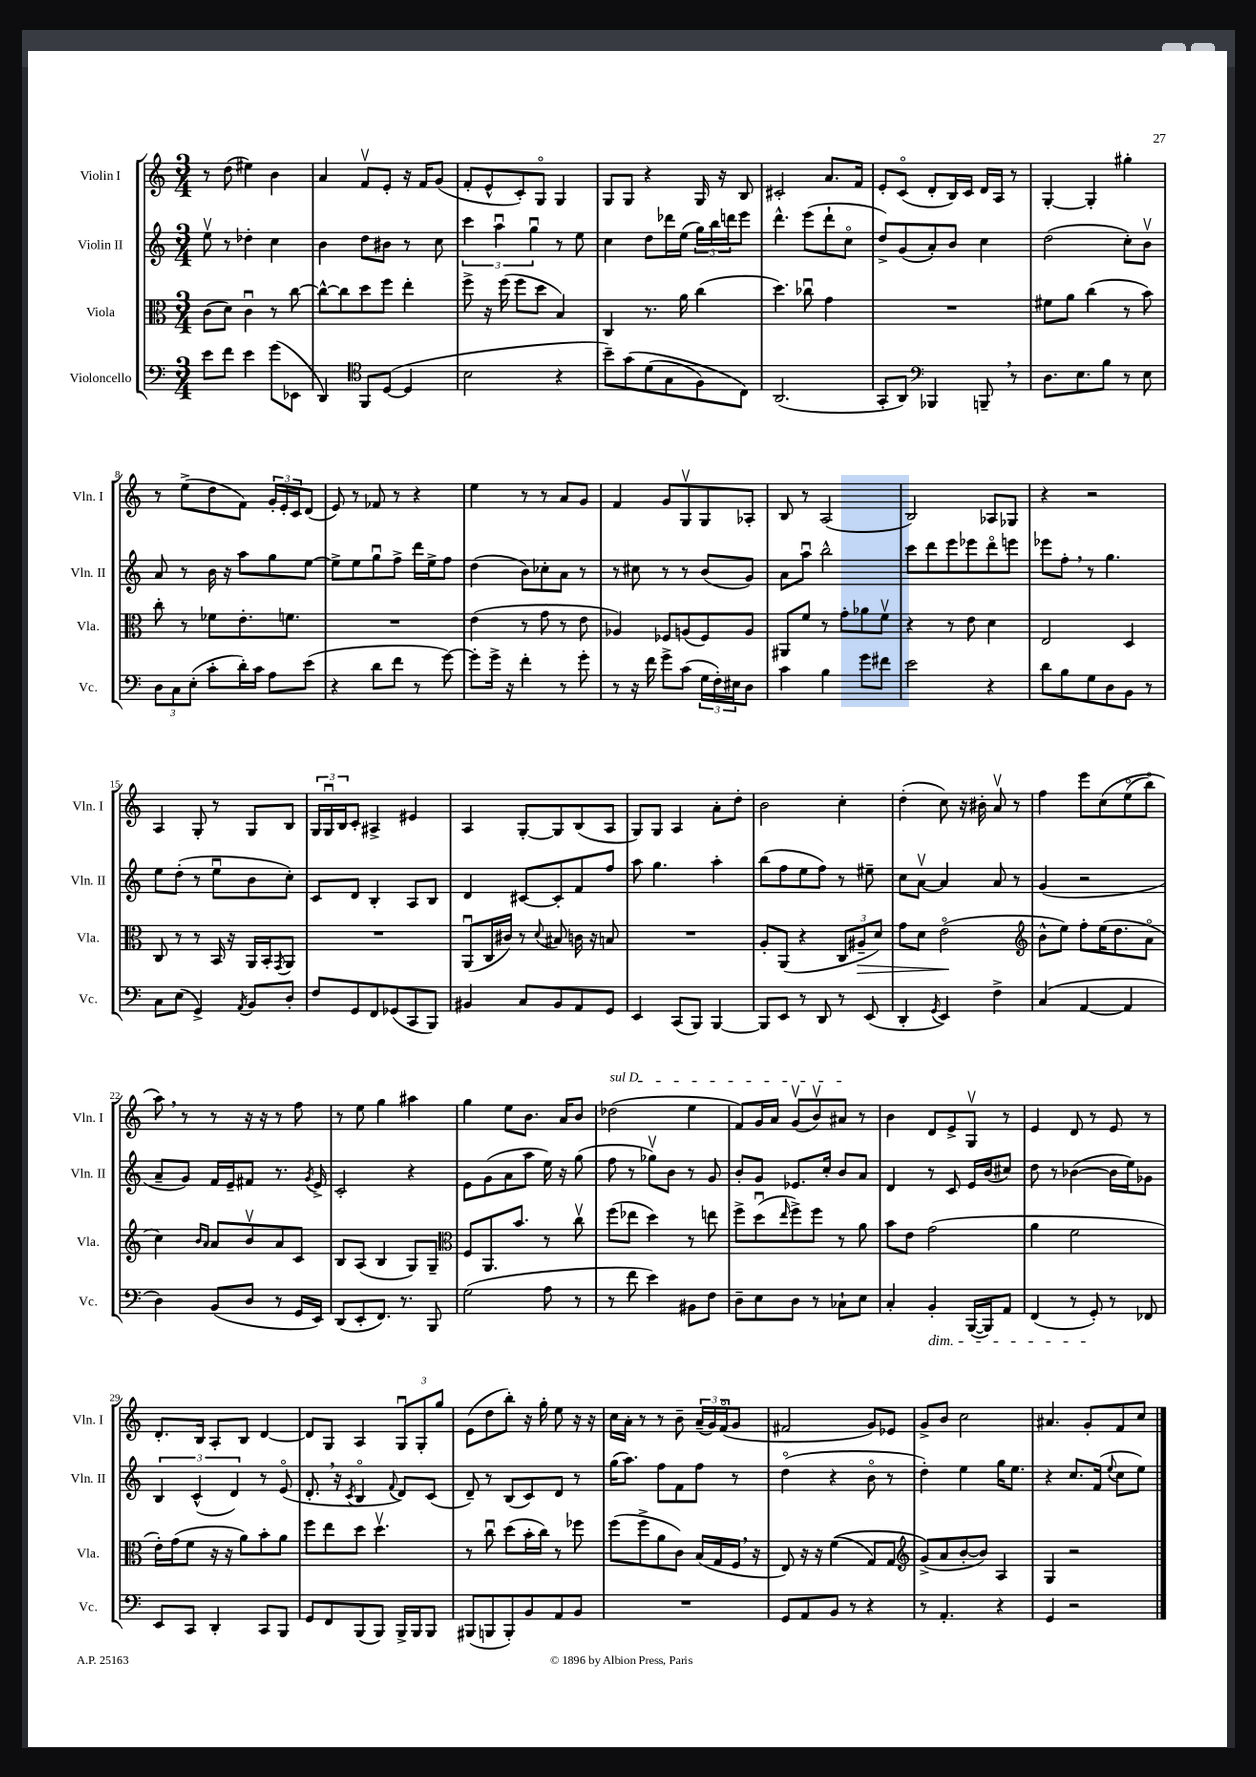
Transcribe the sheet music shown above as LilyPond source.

<<
\new StaffGroup <<
\new Staff = "s0" \with { instrumentName = "Violin I" shortInstrumentName = "Vln. I" } {
    \clef treble \key c \major \numericTimeSignature \time 3/4
    r8 d''8( eis''4) b'4 |
    a'4 f'8\upbow e'8-. r16 f'16 g'8( |
    f'8-. e'8-^ c'8-.) g8\flageolet g4 |
    g8 g8 r4 g16 r16 b8 |
    cis'2-. a'8. f'16 |
    e'8-. c'8\flageolet( d'8-. b16) c'16 d'16 a16 r8 |
    g4~-. g4-. gis''4-. |
    r8 e''8->( d''8 f'8) \tuplet 3/2 { g'16-. e'16-. c'16 } d'8( |
    e'8) r8 fes'8 r8 r4 |
    e''4 r8 r8 a'8 g'8 |
    f'4 g'8 g8\upbow g8 aes8-. |
    b8 r8 a2( |
    b2) aes8 ges8 |
    r4 r2 |
    a4 g8-. r8 g8 b8 |
    \tuplet 3/2 { g16 g16\downbow b16 } c'8-. ais4-> eis'4 |
    a4 g8~-. g8 b8( a8 |
    g8) g8 a4 a'8-. d''8-. |
    b'2 c''4-. |
    d''4-.( c''8) r16 bis'16-. a'8\upbow r8 |
    f''4 e'''8 c''8\( e''8\flageolet( b''8\flageolet) |
    a''8\) \breathe r8 r8 r16 r16 r8 f''8 |
    r8 e''8 g''4 ais''4 |
    g''4 e''8 b'8. a'16 b'8 |
    \once \override TextSpanner.bound-details.left.text = \markup { \italic "sul D" } des''2\startTextSpan( e''4 |
    f'8) g'16 a'16 g'8\upbow( b'8\upbow) ais'8\stopTextSpan r8 |
    b'4 d'8 e'8-> g8\upbow r8 |
    e'4 d'8 r8 e'8 r8 |
    d'8.-. b16 a8-. b8 d'4~ |
    d'8 g8 a4 \tuplet 3/2 { g8\downbow g8-. g''8 } |
    e'8( d''8 b''8-.) r16 g''16-. e''8 r16 r16 |
    c''16 a'16-. r8 r8 b'8-- \tuplet 3/2 { a'16--( g'16) f'16\flageolet( } g'8 |
    fis'2 g'8) ees'8 |
    g'8-> b'8 c''2 |
    ais'4. g'8-. f'8 c''8 \bar "|." |
}
\new Staff = "s1" \with { instrumentName = "Violin II" shortInstrumentName = "Vln. II" } {
    \clef treble \key c \major \numericTimeSignature \time 3/4
    e''8\upbow r8 des''4-. c''4 |
    b'4 d''8 bis'8 r8 c''8 |
    \tuplet 3/2 { c'''4 a''4\downbow g''4\downbow } r8 e''8 |
    c''4 d''8 des'''16 e''16( \tuplet 3/2 { g''16) b''16 d'''16 } e'''8 |
    d'''4.-^ e'''8( d'''8-! c''8\flageolet |
    d''8->) g'8( a'8-.) b'8 c''4 |
    d''2( c''8-.) b'8\upbow |
    a'8 r8 b'16 r16 a''8 g''8 e''8~ |
    e''8-> e''8 g''8\downbow f''8-> d'''16 e''16-> f''8 |
    d''4( b'8) ces''8-. a'8 r8 |
    r8 cis''8 r8 r8 b'8( g'8) |
    a'8 a''8\downbow b''2-^ |
    c'''8 d'''8 e'''8 ees'''8 d'''8\flageolet e'''8 |
    ees'''8 f''8-. \breathe r8 g''4. |
    e''8 d''8-.( r8 e''8\downbow b'8 c''8-.) |
    c'8 d'8 b4-. a8 b8 |
    d'4 cis'8~ cis'8-. f'8 f''8 |
    a''8 g''4. a''4-. |
    b''8( f''8 e''8 f''8) r8 eis''8-- |
    c''8 a'8~\upbow a'4 a'8 r8 |
    g'4( r2 |
    a'8-- g'8) f'16 e'16-- fis'8 r8. \acciaccatura { g'8 } e'16-> |
    c'2-. r4 |
    e'8 g'8( a'8 a''8 e''16) r16 g''8( |
    f''8 r8 ges''8\upbow) b'8 r8 g'8 |
    b'8-. g'8 ees'8. c''16-. b'8 a'8 |
    d'4 r8 c'8 e'16 b'16( cis''8) |
    d''8 r8 bes'4~( bes'16 e''16) ges'8 |
    \tuplet 3/2 { b4 c'4-^( d'4) } r8 e'8\flageolet( |
    d'8.-. \breathe r16 \acciaccatura { c'8 } b4\flageolet \appoggiatura { f'8 } d'8) c'8( |
    d'8--) r8 b8( c'8) d'8 r8 |
    g''16( a''8.) f''8 f'8 f''8 r8 |
    d''4\flageolet( r4 b'8\flageolet r8 |
    d''4-.) e''4 g''16 e''8. |
    r4 c''8. f'16( \appoggiatura { e''8 } c''8 e''8) \bar "|." |
}
\new Staff = "s2" \with { instrumentName = "Viola" shortInstrumentName = "Vla." } {
    \clef alto \key c \major \numericTimeSignature \time 3/4
    c'8( d'8) c'4\downbow r8 c''8~ |
    c''8~-^ c''8 d''8 f''8 e''4-. |
    f''8-> r16 f''16( f''8 d''8 b4) |
    c4 r8. a'16 c''4( |
    d''4.) ces''8\downbow g'4 |
    R2. |
    fis'8 a'8 c''4( r8 b'8) |
    c''8-. r8 fes'8 e'8.-. f'8. |
    R2. |
    e'4( r8 g'8 r8 e'8 |
    aes4) fes8 a8( fes8) a8 |
    ais,8 f'8 r8 g'8-. aes'8 f'8\upbow |
    r4 r8 e'8 d'4 |
    e2 d4 |
    c8 r8 r8 b,16 r16 a,16 b,16-. \acciaccatura { g,8 } a,8 |
    R2. |
    a,8\downbow( c16 cis'16) r8 \appoggiatura { d'8 } bis8 c'16 r16 b8 |
    R2. |
    a8-. a,8( r4 \tuplet 3/2 { c8 ais8--\> d'8) } |
    g'8 d'8 e'2\flageolet\!( |
    \clef treble b'8-^ e''8) f''8-. e''16( d''8. a'8\flageolet |
    c''4) \grace { b'16 a'16 } a'8 b'8\upbow a'8 c'8 |
    b8 a8( b4 g8) g8-- |
    \clef alto f8 a,8. b'8. r8 c''8\upbow |
    f''8( ees''8 d''4) r8 e''8 |
    f''8-> d''8\downbow( \grace { e''16 } f''8->) f''8 r8 a'8 |
    b'8 e'8 g'2( |
    a'4 f'2 |
    e'16-.) g'16( f'8 r16 r16 a'8) b'8-. a'8 |
    f''8 e''8 d''8 d''4.\upbow |
    r8 c''8\downbow d''8( b'16-. c''16) r8 fes''8 |
    f''8( f''8-> a'8 c'8) b16( g16 f16 \breathe r16 |
    e8) r16 r16 f'4(\( g8) g8 |
    \clef treble g'8->(\) a'8 b'8~-. b'8) a4 |
    g4 r2 \bar "|." |
}
\new Staff = "s3" \with { instrumentName = "Violoncello" shortInstrumentName = "Vc." } {
    \clef bass \key c \major \numericTimeSignature \time 3/4
    e'8 f'8 e'4 g'8( ees,8 |
    d,4) \clef tenor f,8 d8~( d4 |
    b2 r4 |
    b'8--) g'8\( d'8( g8 f8) c8\) |
    a,2.( |
    g,8-. a,8) \clef bass bes,,4 b,,8-- \breathe r8 |
    d8. e8. b8 r8 e8 |
    \tuplet 3/2 { d8 c8 e8-.( } c'8-. d'16-.) c'16 a8 e'8( |
    r4 d'8 f'8 r8 g'8~) |
    g'8-. g'16-> r16 f'4-. r8 g'8-. |
    r8 r16 f'16 g'8-> c'8( \tuplet 3/2 { g16 f16-.) eis16 } d8 |
    c'4 b4 g'8 fis'8 |
    e'2 r4 |
    d'8 b8 g8 d8 b,8 r8 |
    c8 e8( g,4->) \acciaccatura { a,8 } b,8 d8-. |
    f8 g,8 f,8 ges,8( c,8 b,,8) |
    bis,4 c8 bis,8 a,8 g,8 |
    e,4 c,8( b,,8) b,,4~ |
    b,,8 e,8 r8 d,8 r8 e,8( |
    d,4-. \acciaccatura { g,8 } e,4) f4-> |
    c4( a,4~ a,4 |
    d4) b,8( d8 r8 g,16 e,16) |
    d,8( e,8-. f,8.) r8. b,,8 |
    g2( a8 r8 |
    r8 f'8 e'4) bis,8 f8 |
    d8-- e8 d8 r8 ces8-! e8 |
    c4-. b,4-.\dim b,,16~( b,,16) a,8 |
    f,4( r8 g,8-.\!) r8 fes,8 |
    e,8 c,8 d,4-. c,8 b,,8 |
    g,8 f,8 b,,8( b,,8) b,,16-> b,,16 b,,8 |
    bis,,8( b,,8 b,,8-.) b,8 a,8 b,8 |
    R2. |
    g,8 a,8 b,8 r8 r4 |
    r8 a,4.-. r4 |
    g,4 r2 \bar "|." |
}
>>
>>
